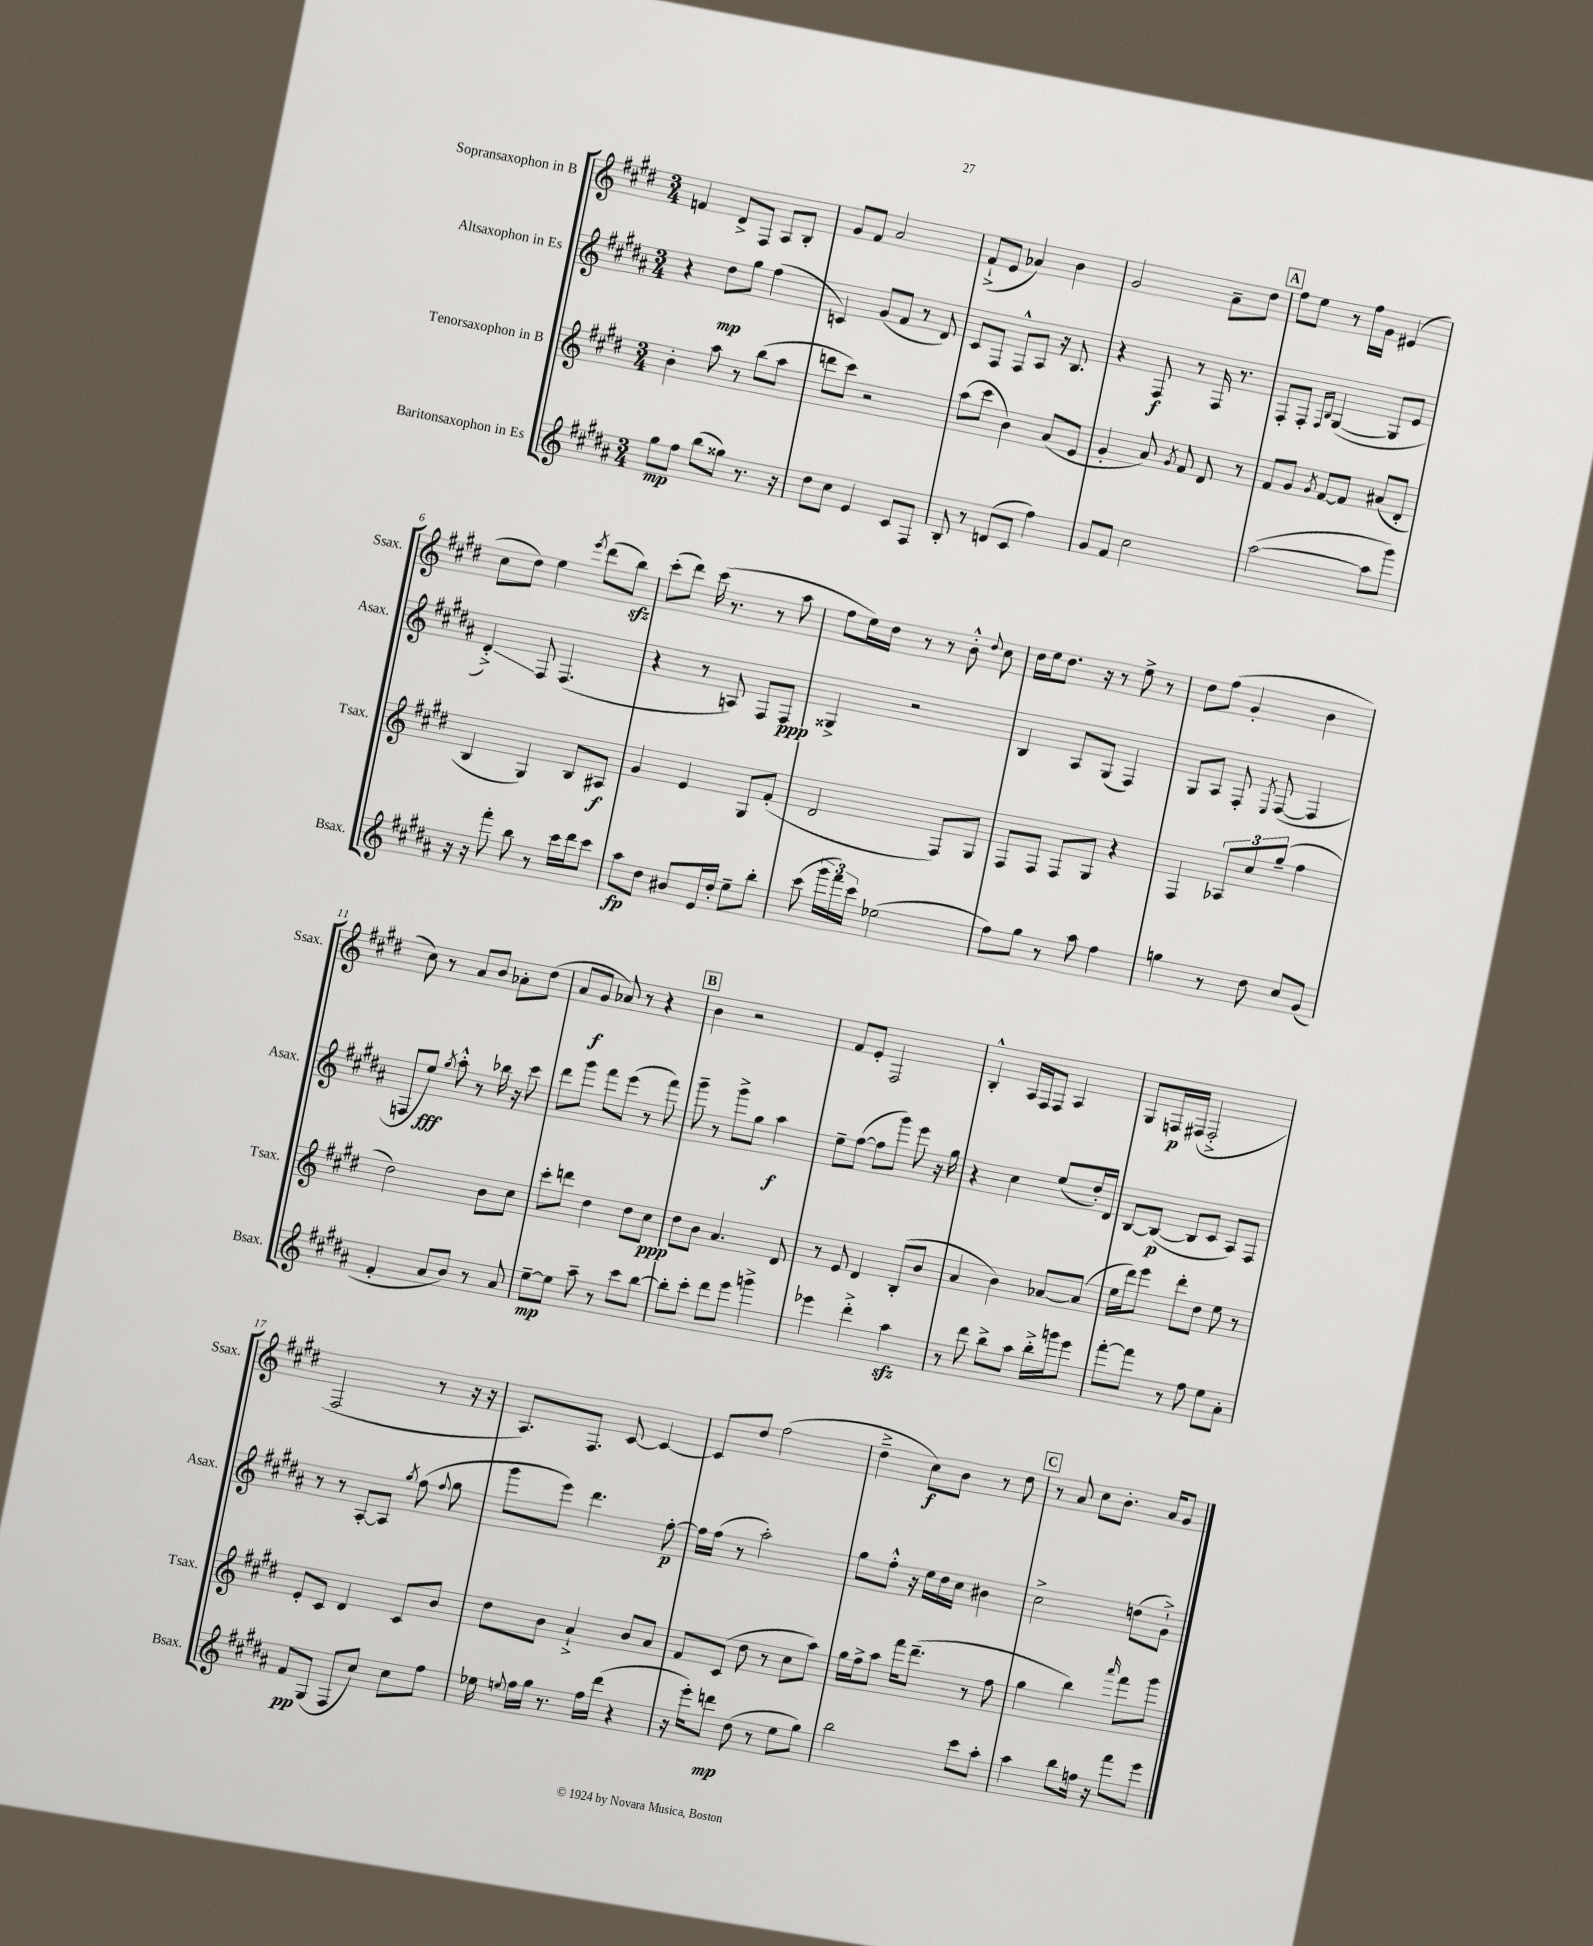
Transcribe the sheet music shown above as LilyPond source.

<<
\new StaffGroup <<
\new Staff = "s0" \with { instrumentName = "Sopransaxophon in B" shortInstrumentName = "Ssax." } {
    \clef treble \key e \major \numericTimeSignature \time 3/4
    \autoBeamOff f'4 dis'8[-> fis8] a8[ b8]-. |
    gis'8[ fis'8] a'2 |
    fis'8[-!->( e'8] aes'4) b'4 |
    gis'2 a'8[-- dis''8] |
    \mark \markup { \box "A" } fis''8[ e''8] r8 fis''16[ gis'16] eis'4( |
    cis''8[ dis''8]) e''4 \acciaccatura { e'''8 } dis'''8[( b''8]\sfz) |
    cis'''8[-.( dis'''8]) cis'''16( r8. r8 a''8 |
    fis''8[ e''16) dis''16] r8 r8 b'8-.-^ \appoggiatura { dis''8 } cis''8 |
    dis''16[ e''16 dis''8.] r16 r8 e''8-> r8 |
    dis''8[ fis''8]( gis'4-. b'4 |
    cis''8) r8 a'8[ b'8] aes'8[-. dis''8]( |
    a'8[ gis'8]\f aes'8) r8 r4 |
    \mark \markup { \box "B" } b'4 r2 |
    fis'8[ e'8]-. fis2 |
    b4-.-^ a16[ fis16 fis8] a4 |
    gis8[ f16\p fis16]( fis2-.-> |
    fis2 r8 r16 r16 |
    a8.[) fis8.] cis'8~ cis'4~ |
    cis'8[ dis''8] fis''2( |
    dis''4---> cis''8[\f) b'8] r8 dis''8 |
    \mark \markup { \box "C" } r8 a'8 cis''8[ b'8.]-. a'16[ gis'8] \bar "|." |
}
\new Staff = "s1" \with { instrumentName = "Altsaxophon in Es" shortInstrumentName = "Asax." } {
    \clef treble \key b \major \numericTimeSignature \time 3/4
    \autoBeamOff r4 dis''8[\mp gis''8] fis''4( |
    c'4) gis'8[( fis'8] r8 dis'8) |
    cis'8[ fis8] fis8[-^ ais8] r16 b8. |
    r4 fis8\f r8 fis16 r8. |
    \mark \markup { \box "A" } fis8[-. fis8]-. \grace { fis16[ b16] } gis4~( gis8[ e'8] |
    dis'4-.->\glissando) fis8 fis4.( |
    r4 r8 a8) fis8[ fis8]\ppp |
    gisis4-> r2 |
    b4 ais8[ gis8]( fis4) |
    gis8[ ais8] fis8-. \acciaccatura { e8 } fis8~( fis4 |
    f8[ e''8]\fff) \acciaccatura { gis''8 } ais''8-.-^ r8 bes''16 r16 cis'''8 |
    dis'''8[ gis'''8] fis'''8[ e'''8]( r8 fis'''8) |
    \mark \markup { \box "B" } gis'''8-- r8 gis'''8[-> gis''8] ais''4\f |
    e''8[-- fis''8]~( fis''8[ gis'''8]) e'''8 r16 gis''16 |
    r4 cis''4 e''8[( dis''16-.) dis'16] |
    b8[~ b8]~\p( b8[ cis'8] ais8[) fis8] |
    r8 r8 ais8[~-. ais8] \acciaccatura { gis''8 } fis''8( \appoggiatura { fis''8 } gis''8 |
    gis'''8[ e'''8]) dis'''4. fis''8~-.\p |
    fis''16[ fis''16]( r8 ais''2-.) |
    gis''8[ fis''8]-.-^ r16 e''16[ dis''16 cis''16] bis'4 |
    \mark \markup { \box "C" } cis''2-> d''8[( gis'8]-!->) \bar "|." |
}
\new Staff = "s2" \with { instrumentName = "Tenorsaxophon in B" shortInstrumentName = "Tsax." } {
    \clef treble \key e \major \numericTimeSignature \time 3/4
    \autoBeamOff b'4-. a''8 r8 b''8[( a''8] |
    d'''8[ cis'''8]) r2 |
    a''8[( cis'''8] b'4) a'8[( e'8] |
    gis'4-. a'8) \acciaccatura { gis'8 } fis'8 dis'8 r8 |
    \mark \markup { \box "A" } fis'8[ gis'8] \acciaccatura { gis'8 } fis'8[~ fis'8] ais'8[( dis'8]-. |
    b4 gis4) b8[ ais8]\f |
    gis'4 e'4 gis8[ fis'8]-.( |
    dis'2 fis8[) gis8] |
    fis8[ fis8] fis8[ gis8] r4 |
    fis4 \tuplet 3/2 { aes8[ cis''8 gis''8]--( } fis''4 |
    dis''2) b'8[ cis''8] |
    cis'''8[-. d'''8] dis''4 dis''8[ cis''8]\ppp |
    \mark \markup { \box "B" } dis''8[ b'8] a'4. dis'8 |
    r8 e'8 dis'4 b8[-.( b'8] |
    a'4 b'4) aes'8[~ aes'8]( |
    e''16[ dis'''16) e'''8] dis'''8[-. dis''8] e''8 r8 |
    e'8[-. cis'8] dis'4 cis'8[ b'8] |
    dis''8[ b'8] a'4-!-> b'8[ a'8] |
    fis'8[ cis'8]( dis''8 r8 cis''8[ a''8]) |
    gis''16[ fis''16-> a''8] fis'''16[ dis'''8.]--( r8 fis''8 |
    \mark \markup { \box "C" } gis''4 b''4) \grace { a'''16 } fis'''8[ gis'''8] \bar "|." |
}
\new Staff = "s3" \with { instrumentName = "Baritonsaxophon in Es" shortInstrumentName = "Bsax." } {
    \clef treble \key b \major \numericTimeSignature \time 3/4
    \autoBeamOff gis''8[\mp fis''8] b''8[( gisis''8]) r8. r16 |
    dis''8[ cis''8] e'4 cis'8[ fis8] |
    b8-. r8 d'8[( cis'8] fis''4) |
    gis'8[ fis'8] cis''2 |
    \mark \markup { \box "A" } ais''2~( ais''8[ gis'''8]) |
    r16 r16 fis'''8-. b''8 r8 cis'''16[ dis'''16 cis'''8] |
    ais''8[\fp dis''8] bis'8[ e'16 dis''16]-. e''8[-- b''8]-. |
    cis'''8( \tuplet 3/2 { gis'''16[ fis'''16) cis'''16] } ees''2( |
    fis''8[) gis''8] r8 ais''8 fis''4 |
    g''4 r8 dis''8 cis''8[ gis'8]( |
    fis'4-. ais'8[ b'8]) r8 ais'8 |
    e''8[~--\mp e''8] ais''8-- r8 cis'''8[ b''8]~ |
    \mark \markup { \box "B" } b''8[-. cis'''8]-. dis'''8[ e'''8] g'''4-> |
    ees'''4 dis'''4-.-> ais''4\sfz |
    r8 dis'''8 b''8[-> ais''8] b''16[-.-> g'''16 e'''8] |
    fis'''8[~-. fis'''8] r8 fis''8 e''8[ ais'8]-. |
    fis'8[\pp gis8]( fis8[ cis''8]) cis''8[ fis''8] |
    ees''16 \appoggiatura { e''8 } fis''16[ gis''16] r8. fis''16[ dis'''16]( r4 |
    r16 e'''16[-.) d'''8]\mp dis''8( r8 e''8[ gis''8]) |
    b''2 cis'''8[ ais''8]-. |
    \mark \markup { \box "C" } ais''4 b''8[ f''16] r16 fis'''8[ e'''8] \bar "|." |
}
>>
>>
